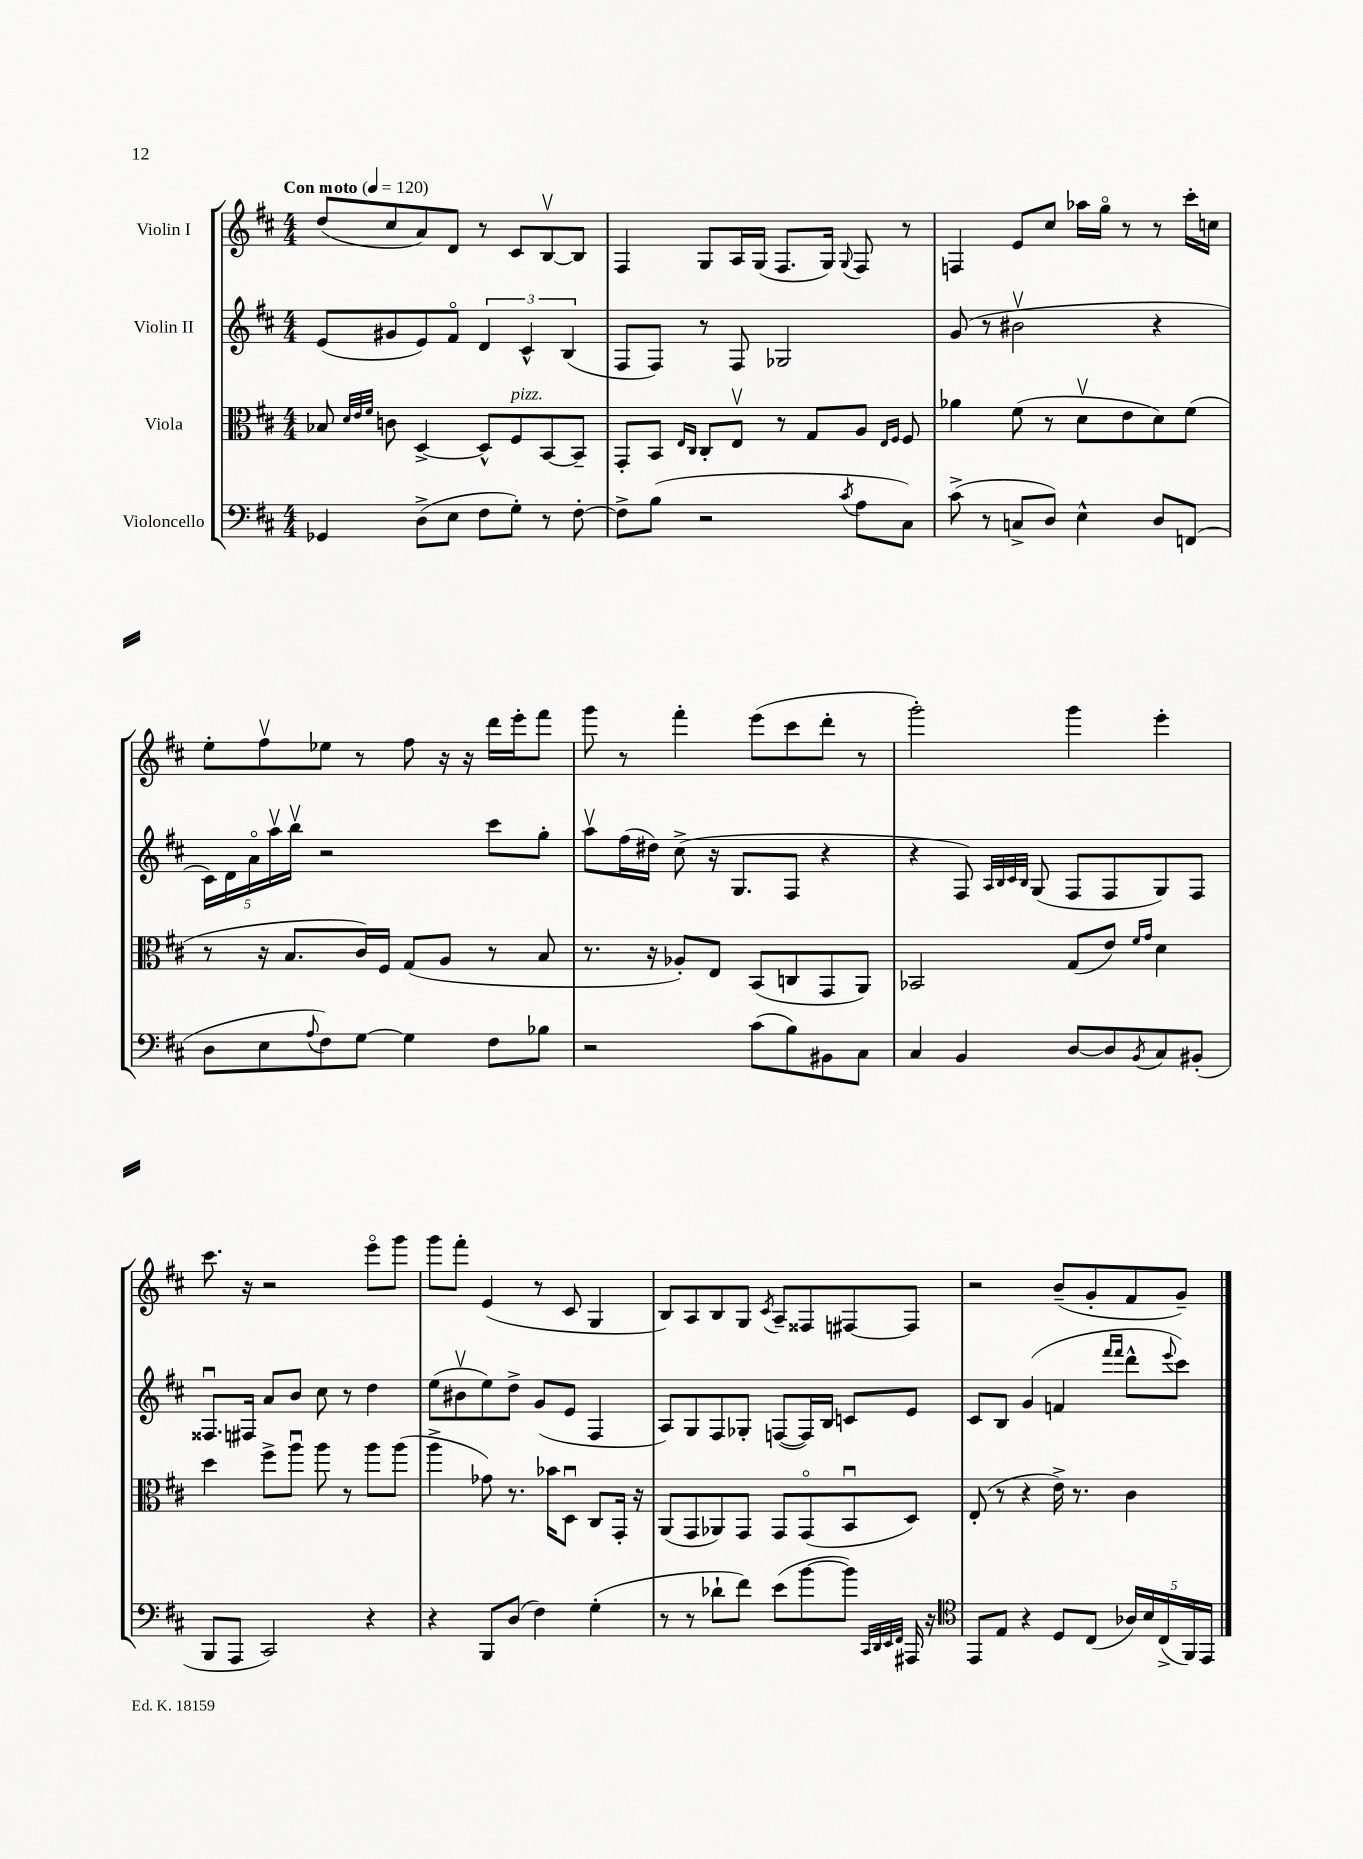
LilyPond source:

<<
\new StaffGroup <<
\new Staff = "s0" \with { instrumentName = "Violin I" } {
    \clef treble \key d \major \numericTimeSignature \time 4/4 \tempo "Con moto" 4 = 120
    d''8( cis''8 a'8) d'8 r8 cis'8 b8~\upbow b8 |
    fis4 g8 a16 g16( fis8. g16) \appoggiatura { g8 } fis8 r8 |
    f4 e'8 cis''8 aes''16 g''16\flageolet r8 r8 cis'''16-. c''16 |
    e''8-. fis''8\upbow ees''8 r8 fis''8 r16 r16 d'''16 e'''16-. fis'''8 |
    g'''8 r8 fis'''4-. e'''8( cis'''8 d'''8-. r8 |
    g'''2-.) g'''4 e'''4-. |
    cis'''8. r16 r2 e'''8\flageolet g'''8 |
    g'''8 fis'''8-. e'4( r8 cis'8 g4 |
    b8) a8 b8 g8 \acciaccatura { cis'8 } a8-- fisis8 fis8~ fis8 |
    r2 b'8--( g'8-. fis'8 g'8--) \bar "|." |
}
\new Staff = "s1" \with { instrumentName = "Violin II" } {
    \clef treble \key d \major \numericTimeSignature \time 4/4
    e'8( gis'8 e'8) fis'8\flageolet \tuplet 3/2 { d'4 cis'4-^ b4( } |
    fis8 fis8) r8 fis8 ges2 |
    g'8( r8 bis'2\upbow r4 |
    \tuplet 5/4 { cis'16) d'16 a'16\flageolet a''16\upbow b''16\upbow } r2 cis'''8 g''8-. |
    a''8\upbow fis''16( dis''16) cis''8->( r16 g8. fis8 r4 |
    r4 fis8) \grace { a32 b32 cis'32 b32 } g8( fis8 fis8 g8) fis8 |
    fisis8.\downbow fis16 a'8 b'8 cis''8 r8 d''4 |
    e''8( bis'8\upbow e''8) d''8-> g'8( e'8 fis4 |
    a8) g8 fis8 ges8-. f8~( f16) b16 c'8 e'8 |
    cis'8 b8 g'4( f'4 \grace { fis'''16 fis'''16 } d'''8-^ \appoggiatura { e'''8 } cis'''8) \bar "|." |
}
\new Staff = "s2" \with { instrumentName = "Viola" } {
    \clef alto \key d \major \numericTimeSignature \time 4/4
    bes8 \grace { d'32 e'32 fis'32 } c'8 d4~-> d8-^ fis8^\markup { \italic "pizz." } b,8~ b,8-- |
    g,8-. b,8 \grace { e16 cis16 } cis8-. e8\upbow r8 g8 a8 \grace { e16 fis16 } fis8 |
    aes'4 fis'8( r8 d'8\upbow e'8 d'8) fis'8( |
    r8 r16 b8. cis'16) fis16 g8( a8 r8 b8 |
    r8. r16 aes8-.) e8 b,8( c8 g,8 a,8) |
    bes,2 g8( e'8) \grace { fis'16 g'16 } d'4 |
    d''4 fis''8-> a''8\downbow a''8 r8 a''8 a''8( |
    a''4-> ges'8) r8. bes'16 d8\downbow cis8 g,16-. r16 |
    a,8( g,8 aes,8) g,8 g,8 g,8\flageolet( b,8\downbow d8) |
    e8-.( r8 r4 e'16->) r8. cis'4 \bar "|." |
}
\new Staff = "s3" \with { instrumentName = "Violoncello" } {
    \clef bass \key d \major \numericTimeSignature \time 4/4
    ges,4 d8->( e8 fis8 g8-.) r8 fis8~-. |
    fis8-> b8( r2 \acciaccatura { cis'8 } a8 cis8) |
    cis'8->( r8 c8-> d8) e4-^ d8 f,8( |
    d8 e8 \appoggiatura { a8 } fis8) g8~ g4 fis8 bes8 |
    r2 cis'8( b8) bis,8 cis8 |
    cis4 b,4 d8~ d8 \acciaccatura { b,8 } cis8 bis,8-.( |
    b,,8 a,,8 cis,2) r4 |
    r4 b,,8 d8( fis4) g4-.( |
    r8 r8 des'8-! fis'8) e'8( b'8~ b'8) \grace { cis,32 d,32 e,32 fis,32 } ais,,16 r16 |
    \clef tenor e,8 e8 r4 d8 cis8( \tuplet 5/4 { aes16) b16 cis16->( fis,16) e,16 } \bar "|." |
}
>>
>>
\layout { \context { \Score \remove "Bar_number_engraver" } }
